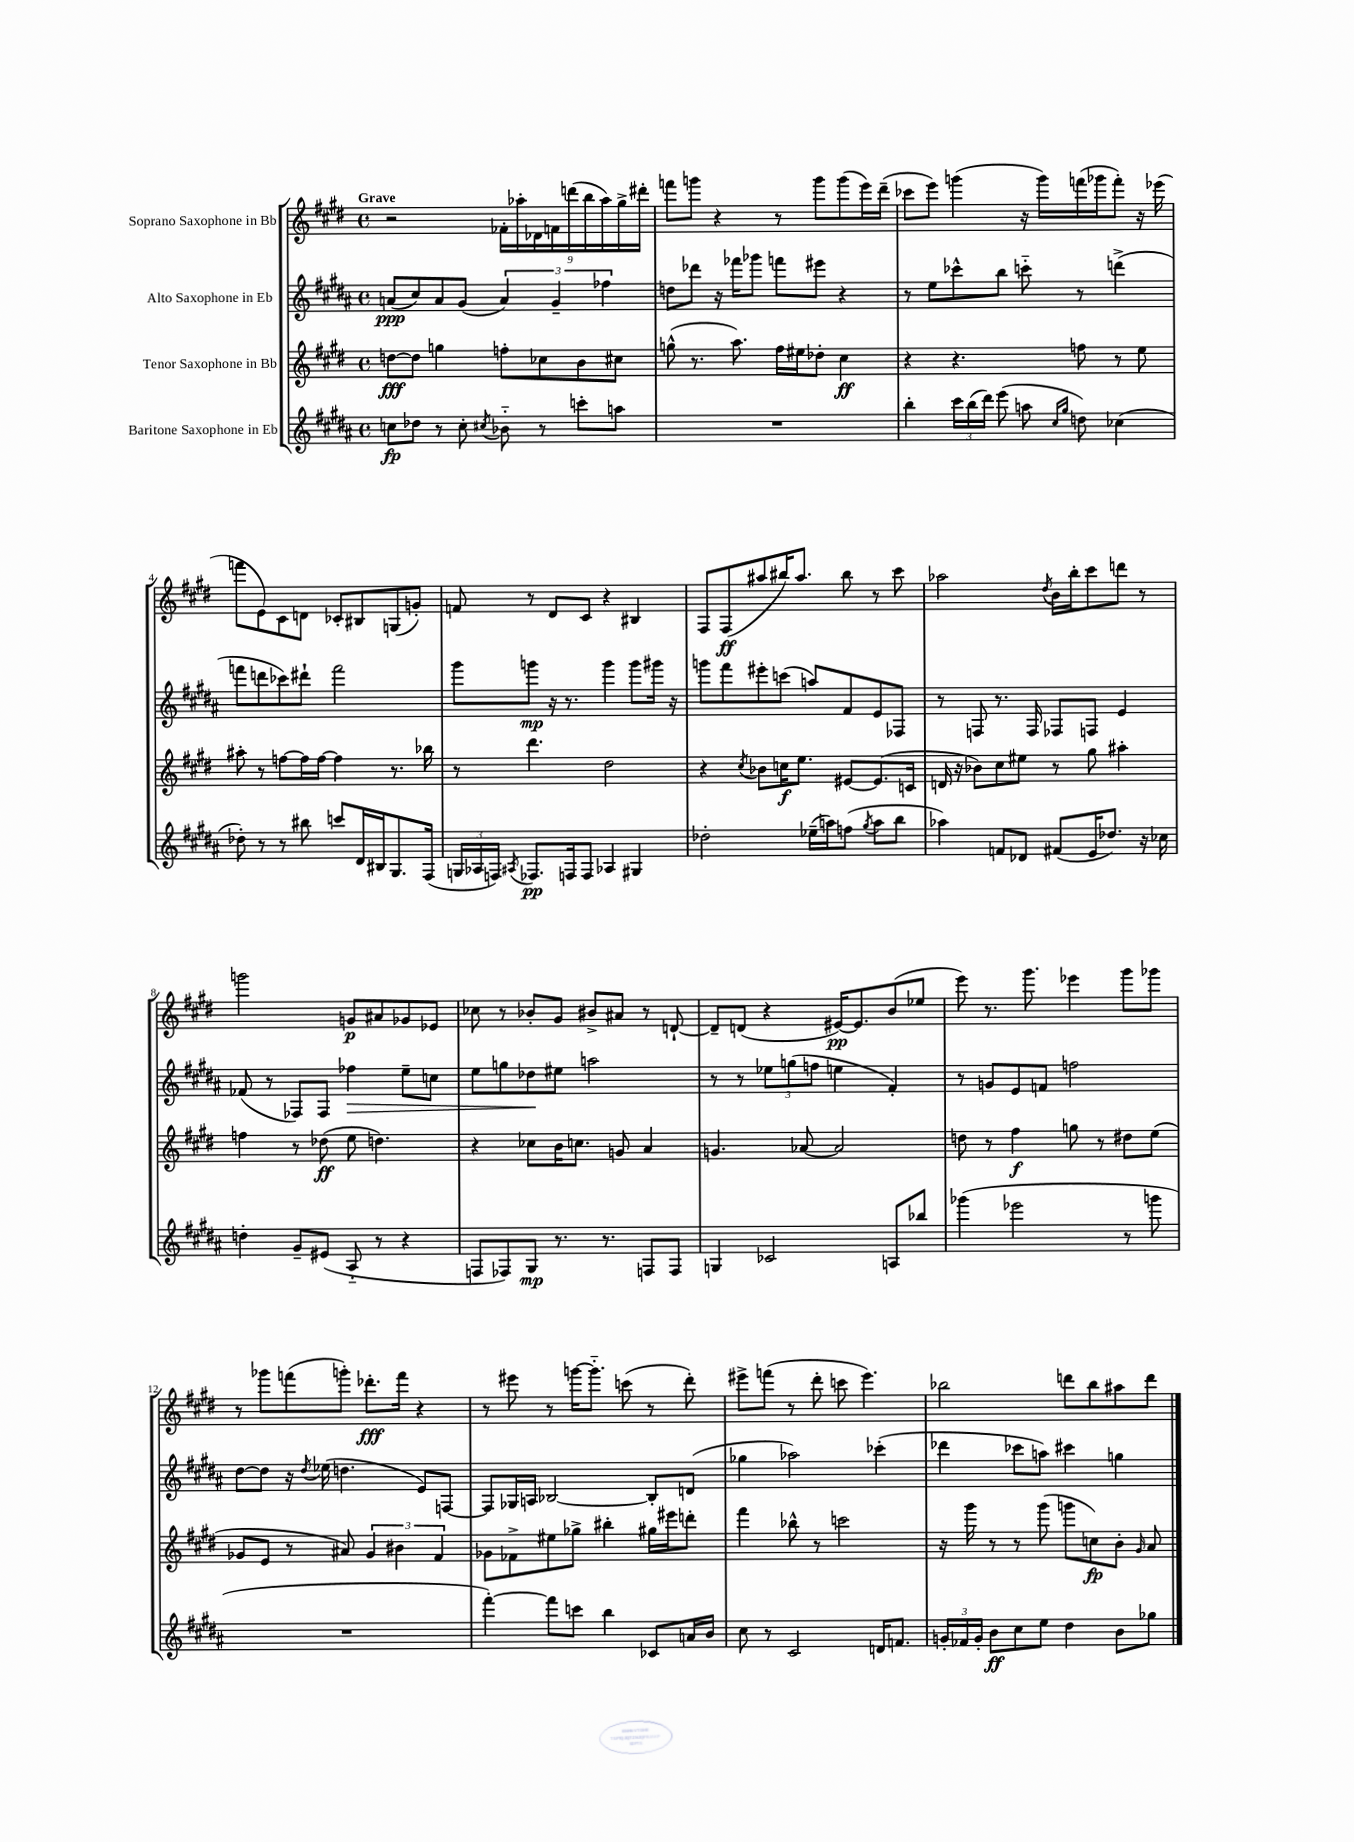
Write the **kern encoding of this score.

**kern	**kern	**kern	**kern
*staff4	*staff3	*staff2	*staff1
*clefG2	*clefG2	*clefG2	*clefG2
*k[f#c#g#d#a#]	*k[f#c#g#d#]	*k[f#c#g#d#a#]	*k[f#c#g#d#]
*M4/4	*M4/4	*M4/4	*M4/4
*met(c)	*met(c)	*met(c)	*met(c)
8cc	[8dd	(8a	2r
8dd-	8dd]	8cc#)	.
8r	4gg	8a	.
8cc'	.	(8g#	.
8qcc#	.	.	.
8b-'~	8ff'	6a)	18f-'
.	.	.	18aa-'
.	.	.	18d-
8r	8cc-	.	.
.	.	6g#~	18f
.	.	.	(18ddd
8ccc'	8b	.	.
.	.	.	18bb
.	.	6ff-	18aa-)
8aa	8cc#	.	.
.	.	.	18gg#^
.	.	.	18ddd#'
=	=	=	=
1r	(8gg^^	8dd	8fff
.	8.r	8ddd-	8ggg
.	.	16r	4r
.	8.aa)	16fff-	.
.	.	8ggg-	.
.	16ff#	8fff	8r
.	16ee#	.	.
.	8dd-'	8eee#	8ggg
.	4cc#	4r	(8ggg
.	.	.	16eee)
.	.	.	(16ddd#~
=	=	=	=
4bb'	4r	8r	8ccc-
.	.	8ee	8eee)
24ccc#	4.r	8ccc-^^	(4ggg
(24bb	.	.	.
24ddd#)	.	.	.
(8eee	.	8bb	.
8aa	.	8ccc'~	16r
.	.	.	16ggg)
16qqcc#	.	.	.
16qqgg#	.	.	.
8dd)	8ff	8r	(16fff
.	.	.	16ggg-
(4cc-	8r	(4ddd^	8fff')
.	8ee	.	16r
.	.	.	(16eee-
=	=	=	=
8dd-')	8aa#'	8fff	8fff
8r	8r	8ddd	8e)
8r	[8ff	8ccc-)	8c#
8bb#	16ff]	8ddd#`	8d
.	[16ff	.	.
8ccc	4ff]	2fff	8c-'
16d#	.	.	8B#
16B#	.	.	.
8.G#	8.r	.	(8G
.	.	.	8g')
(16F#	16bb-	.	.
=	=	=	=
24G	8r	8ggg#	8f
24A-	.	.	.
24F)	.	.	.
8qA#	.	.	.
8.F-	4.ddd#	8ggg	8r
.	.	16r	8d#
16F	.	8.r	.
8F	.	.	8c#
4A-	2dd#	4ggg	4r
4G#	.	8ggg	4B#
.	.	16ggg#	.
.	.	16r	.
=	=	=	=
2dd-'	4r	8ggg	8F#
.	.	8fff#	(8F#
.	8qcc#	.	.
.	8b-	8eee#'	8aa#
.	16cc	(8ccc	16bb#)
.	8.ee	.	8.aa#
(16ee-~	.	8aa)	.
16aa)	.	.	.
(8ff	[8e#	8f#	8bb#
8qgg#	.	.	.
8aa	(8.e#]	8e	8r
8bb	.	8F-	8ccc#
.	16c	.	.
=	=	=	=
4aa-)	16d	8r	2aa-
.	16r	.	.
.	8b-)	8F	.
8f	8cc#	8.r	.
8d-	8ee#	.	.
.	.	16F	.
.	.	.	8qdd#
(8f#	8r	8F-	16b
.	.	.	16bb'
16e	8gg#	8F	8ccc#
8.dd-)	.	.	.
.	4aa#'	4e	8ddd
16r	.	.	8r
16cc-	.	.	.
=	=	=	=
4dd'	4ff	(8f-	2ggg
.	.	8r	.
8g#~	8r	8F-)	.
(8e#	(8dd-	8F-	.
8A#'~	8ee	4ff-	8g
8r	4.dd)	.	8a#
4r	.	8ee~	8g-
.	.	8cc	8e-
=	=	=	=
8F	4r	8ee	8cc-
8F-)	.	8gg	8r
8G#	8cc-	8dd-	8b-'
8.r	16b	8ee#	8g#
.	8.cc	.	.
.	.	2aa	8b#^
8.r	.	.	.
.	8g	.	8a#
8F	4a	.	8r
8F	.	.	[8d`
=	=	=	=
4G	4.g	8r	8d~]
.	.	8r	(8d
2c-	.	12ee-	4r
.	.	(12gg	.
.	[8a-	.	.
.	.	12ff	.
.	2a-]	4ee	[16e#)
.	.	.	8.e#]
8A	.	4f#')	(8b
8bb-	.	.	8ee-
=	=	=	=
(4ggg-	8dd	8r	8eee)
.	8r	8g	8.r
2eee-	4ff#	8e	.
.	.	.	8.ggg#
.	.	8f	.
.	8gg	2ff	4eee-
.	8r	.	.
8r	8dd#	.	8ggg#
8ggg	(8ee	.	8ggg-
=	=	=	=
1r	8g-	[8dd#	8r
.	8e	8dd#]	8ggg-
.	8r	16r	(8fff
.	.	8qdd#	.
.	.	(16ee-	.
.	8a#)	4.dd	8ggg')
.	6g-	.	8.ddd-'
.	6b#	.	.
.	.	.	16fff
.	.	8e)	4r
.	6f#	.	.
.	.	[8F	.
=	=	=	=
[4fff#')	8g-	8F]	8r
.	8f-^	16G-	8eee#
.	.	16A	.
8fff#]	8ee#	[2B-	8r
8ccc	8gg-^	.	[16ggg
.	.	.	8.ggg'~]
4bb	4bb#'	.	.
.	.	.	(8ccc
8c-	16gg#	8B-']	8r
.	16eee#	.	.
16a	8ddd'	(8d	8ddd#')
16b	.	.	.
=	=	=	=
8cc#	4fff#	4gg-	8eee#^
8r	.	.	(8fff
2c#	8bb-^^	2aa-)	8r
.	8r	.	8ddd#'
.	2ccc	.	8ccc
.	.	.	4.eee#)
16d	.	(4ccc-'	.
8.f	.	.	.
=	=	=	=
24g'	16r	4ddd-	2bb-
24f-	.	.	.
.	16ggg#	.	.
24g'	.	.	.
8b	8r	.	.
8cc#	8r	8ccc-	.
8ee	(8ggg#	8aa)	.
4dd#	8ggg	4ccc#	8ddd
.	8cc)	.	8bb-
8b	8b'	4gg	8aa#
.	16qqg#	.	.
8gg-	8a	.	8ddd
==	==	==	==
*-	*-	*-	*-
